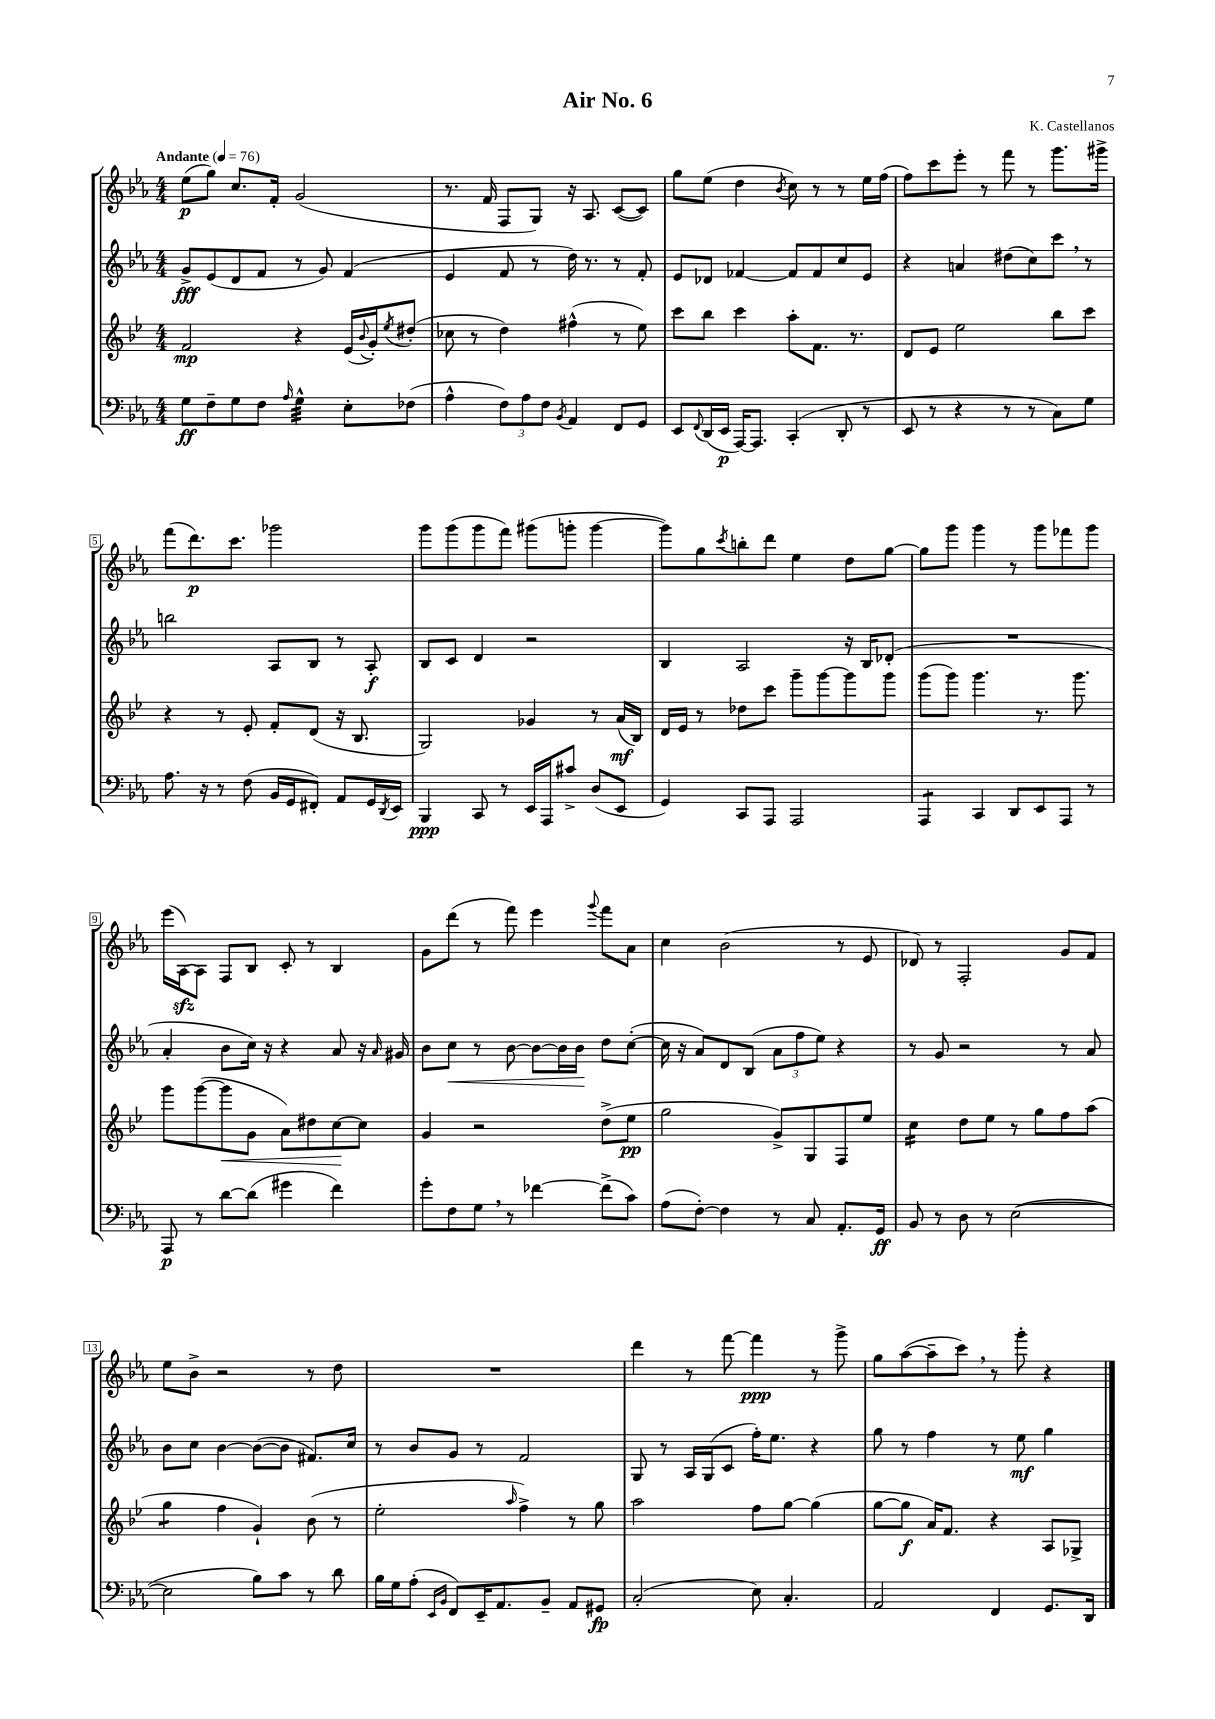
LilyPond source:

\header { title = "Air No. 6" composer = "K. Castellanos" }
<<
\new StaffGroup <<
\new Staff = "s0" {
    \clef treble \key ees \major \numericTimeSignature \time 4/4 \tempo "Andante" 4 = 76
    ees''8\p( g''8) c''8. f'16-. g'2( |
    r8. f'16 f8 g8) r16 aes8. c'8~( c'8) |
    g''8 ees''8( d''4 \acciaccatura { bes'8 } c''8) r8 r8 ees''16 f''16( |
    f''8) c'''8 ees'''8-. r8 f'''8 r8 g'''8. gis'''16-> |
    f'''8( d'''8.\p) c'''8. ges'''2 |
    g'''8 g'''8( g'''8 f'''8) gis'''8( g'''8-. g'''4~ |
    g'''8) g''8 \acciaccatura { c'''8 } b''8-. d'''8 ees''4 d''8 g''8~ |
    g''8 g'''8 g'''4 r8 g'''8 fes'''8 g'''8 |
    ees'''16( aes16~\sfz) aes8 f8 bes8 c'8-. r8 bes4 |
    g'8 d'''8( r8 f'''8) ees'''4 \appoggiatura { g'''8 } f'''8 aes'8 |
    c''4 bes'2( r8 ees'8 |
    des'8) r8 f2-. g'8 f'8 |
    ees''8 bes'8-> r2 r8 d''8 |
    R1 |
    d'''4 r8 f'''8~ f'''4\ppp r8 g'''8-> |
    g''8 aes''8~( aes''8-- c'''8) \breathe r8 g'''8-. r4 \bar "|." |
}
\new Staff = "s1" {
    \clef treble \key ees \major \numericTimeSignature \time 4/4
    g'8->\fff ees'8( d'8 f'8 r8 g'8) f'4( |
    ees'4 f'8 r8 d''16) r8. r8 f'8-. |
    ees'8 des'8 fes'4~ fes'8 fes'8 c''8 ees'8 |
    r4 a'4 dis''8( c''8) c'''8 \breathe r8 |
    b''2 aes8 bes8 r8 aes8-.\f |
    bes8 c'8 d'4 r2 |
    bes4 aes2 r16 bes16 des'8-.( |
    R1 |
    aes'4-. bes'8 c''16) r16 r4 aes'8 r16 \grace { aes'16 } gis'16 |
    bes'8 c''8\< r8 bes'8~ bes'8~ bes'16 bes'16\! d''8 c''8~-.( |
    c''16 r16 aes'8) d'8 bes8( \tuplet 3/2 { aes'8 f''8 ees''8) } r4 |
    r8 g'8 r2 r8 aes'8 |
    bes'8 c''8 bes'4~ bes'8~( bes'8 fis'8.) c''16 |
    r8 bes'8 g'8 r8 f'2 |
    g8 r8 aes16 g16( c'8 f''16-.) ees''8. r4 |
    g''8 r8 f''4 r8 ees''8\mf g''4 \bar "|." |
}
\new Staff = "s2" {
    \clef treble \key bes \major \numericTimeSignature \time 4/4
    f'2\mp r4 ees'16( \appoggiatura { bes'8 } g'16-.) \acciaccatura { ees''8 } dis''8-.( |
    ces''8 r8 d''4) fis''4-^( r8 ees''8) |
    c'''8 bes''8 c'''4 a''8-. f'8. r8. |
    d'8 ees'8 ees''2 bes''8 c'''8 |
    r4 r8 ees'8-. f'8-. d'8( r16 bes8. |
    g2) ges'4 r8 a'16\mf( bes16) |
    d'16 ees'16 r8 des''8 c'''8 g'''8-- g'''8~ g'''8 g'''8 |
    g'''8( g'''8) g'''4. r8. g'''8. |
    g'''8 g'''8~( g'''8\< g'8 a'8) dis''8 c''8~\! c''8 |
    g'4 r2 d''8->( ees''8\pp |
    g''2 g'8->) g8 f8 ees''8 |
    c''4:16 d''8 ees''8 r8 g''8 f''8 a''8( |
    g''4:8 f''4 g'4-!) bes'8( r8 |
    ees''2-. \grace { a''16 } f''4->) r8 g''8 |
    a''2 f''8 g''8~ g''4( |
    g''8~ g''8\f a'16) f'8. r4 a8 ges8-> \bar "|." |
}
\new Staff = "s3" {
    \clef bass \key ees \major \numericTimeSignature \time 4/4
    g8\ff f8-- g8 f8 \grace { aes16 } g4:32-^ ees8-. fes8( |
    aes4-^ \tuplet 3/2 { f8) aes8 f8 } \acciaccatura { bes,8 } aes,4 f,8 g,8 |
    ees,8 \appoggiatura { f,8 } d,16( ees,16\p aes,,16~) aes,,8. c,4-.( d,8-. r8 |
    ees,8 r8 r4 r8 r8 c8) g8 |
    aes8. r16 r8 f8( bes,16 g,16 fis,8-.) aes,8 g,16 \acciaccatura { d,8 } ees,16 |
    bes,,4\ppp c,8 r8 ees,16 aes,,16 cis'8-> d8( ees,8 |
    g,4) c,8 aes,,8 aes,,2 |
    aes,,4:8 c,4 d,8 ees,8 aes,,8 r8 |
    aes,,8\p r8 d'8~ d'8( gis'4 f'4) |
    g'8-. f8 g8 \breathe r8 fes'4~ fes'8->( c'8) |
    aes8( f8~-.) f4 r8 c8 aes,8.-. g,16\ff |
    bes,8 r8 d8 r8 ees2~( |
    ees2 bes8) c'8 r8 d'8 |
    bes16 g16 aes8-.( \grace { ees,16 bes,16 } f,8) ees,16-- aes,8. bes,8-- aes,8 gis,8\fp |
    c2-.( ees8) c4.-. |
    aes,2 f,4 g,8. d,16 \bar "|." |
}
>>
>>
\layout { \context { \Score \override BarNumber.stencil = #(make-stencil-boxer 0.1 0.3 ly:text-interface::print) } }
